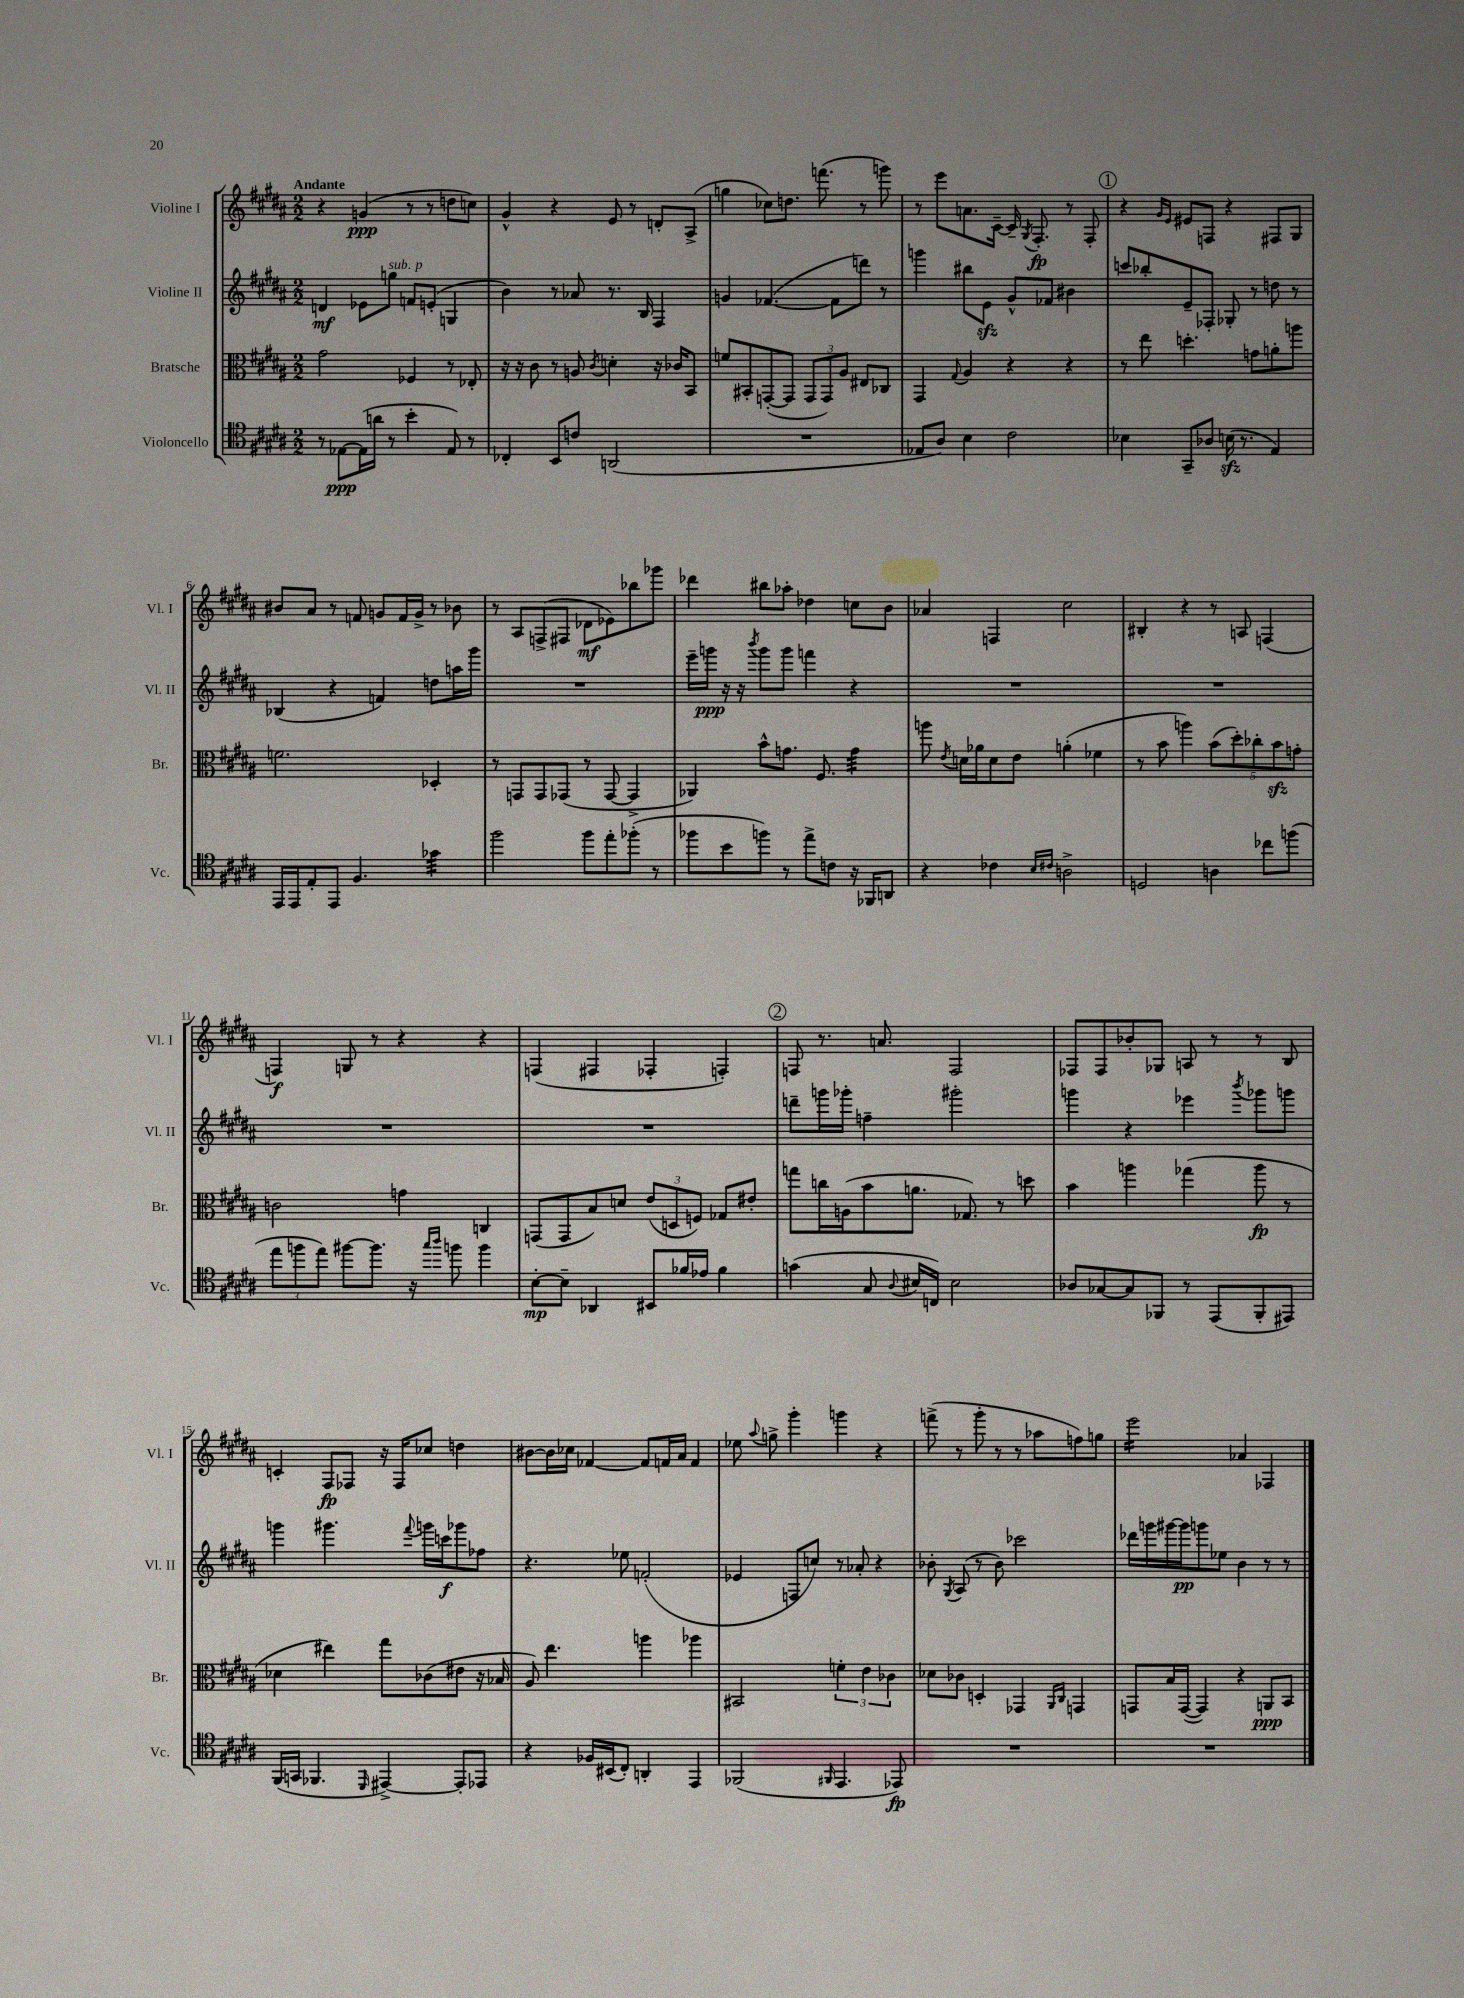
<<
\new StaffGroup <<
\new Staff = "s0" \with { instrumentName = "Violine I" shortInstrumentName = "Vl. I" } {
    \clef treble \key b \major \numericTimeSignature \time 2/2 \tempo "Andante"
    \autoBeamOff r4 g'4\ppp( r8 r8 d''8[ c''8]) |
    gis'4-^ r4 e'8 r8 d'8[-. ais8]->( |
    g''4 ces''8[) d''8.] f'''8.( r8 g'''8) |
    r8 e'''8[ a'8. cis'16]~-- cis'16-- \acciaccatura { gis8 } fis8.-.\fp r8 fis8-. |
    \mark \markup { \circle "1" } r4 \grace { gis'16[ e'16] } eis'8[ f8] r4 fis8[ gis8] |
    bis'8[ ais'8] r8 f'8 g'8[ f'16 g'16]-> r8 bes'8 |
    r8 ais8[ f8->( fis8] des'8[\mf ees'8) bes''8 ges'''8] |
    des'''4 bis''8[ aes''8]-. des''4 c''8[ b'8] |
    aes'4 f4 cis''2 |
    bis4-. r4 r8 a8 f4( |
    f4\f) g8 r8 r4 r4 |
    f4( fis4 fes4-. f4-.) |
    \mark \markup { \circle "2" } f8 r8. a'8. f2 |
    fes8[ fes8 bes'8-. ges8] a8 r8 r8 b8 |
    c'4-. fis8[\fp fes8] r16 fes16[ ces''8] d''4 |
    bis'8[~ bis'16 ces''16] fes'4~ fes'8[ f'16 ais'16] f'4 |
    ees''8 \appoggiatura { ais''8 } g''8-> gis'''4-. g'''4 r4 |
    f'''8->( r8 gis'''8-. r8 r8 aes''8[ f''8) g''8] |
    e'''2:16 aes'4 fes4 \bar "|." |
}
\new Staff = "s1" \with { instrumentName = "Violine II" shortInstrumentName = "Vl. II" } {
    \clef treble \key b \major \numericTimeSignature \time 2/2
    \autoBeamOff d'4\mf ees'8[ g''8]^\markup { \italic "sub. p" } f'8[ e'8]-.( g4 |
    b'4) r8 aes'8 r8. b16 fis4 |
    g'4 fes'4.~( fes'8[ d'''8]) r8 |
    g'''4 bis''8[ e'8]\sfz gis'8[-^ fes'8] bis'4 |
    \mark \markup { \circle "1" } c'''8[ bes''8-. e'8-- fes8]-. ges8-. r8 d''8 r8 |
    bes4( r4 f'4) d''8[ a''16 gis'''16] |
    R1 |
    e'''16[-- g'''16]\ppp r16 r16 \acciaccatura { b'''8 } g'''8[ g'''8] f'''4 r4 |
    R1 |
    R1 |
    R1 |
    R1 |
    \mark \markup { \circle "2" } d'''8[-- g'''16 ges'''16]-. f''4-- gis'''2-. |
    g'''4 r4 ees'''4 \acciaccatura { b'''8 } ges'''8[ g'''8] |
    g'''4 gis'''4. \appoggiatura { fis'''8 } g'''16[ c'''16\f ges'''8 fes''8] |
    r4. ees''8 f'2-.( |
    ees'4 f8[ c''8]) r8 aes'8-. r4 |
    bes'8-. \acciaccatura { gis8 } ais8( r8 bes'8) ces'''2 |
    des'''16[ g'''16 gis'''16~ gis'''16\pp g'''8 ees''8] b'4 r8 r8 \bar "|." |
}
\new Staff = "s2" \with { instrumentName = "Bratsche" shortInstrumentName = "Br." } {
    \clef alto \key b \major \numericTimeSignature \time 2/2
    \autoBeamOff gis'2 fes4 r8 ees8-. |
    r16 r16 cis'8 r8 a8 \acciaccatura { cis'8 } d'4-. r16 ces'16[ b,8] |
    f'8[ bis,8-. g,8~-.( g,8] \tuplet 3/2 { g,8[ g,8) ais8] } eis8[ ces8] |
    gis,4 \appoggiatura { gis8 } ais4 r4 r4 |
    \mark \markup { \circle "1" } r8 e''8 d''4.-. g'8[ a'8-. a''8] |
    f'2. des4-. |
    r8 g,8[ g,8 ges,8]( r8 ges,8~ ges,4-> |
    aes,4) b'8[-^ g'8.] fis8. g'4:32 |
    a''8 \acciaccatura { e'8 } d'16[ aes'16 d'8 e'8] a'4-.( fes'4 |
    r8 b'8 a''4) \tuplet 5/4 { b'8[( dis''8-.) ces''8-. b'8\sfz g'8]-. } |
    c'2 g'4 c4 |
    g,8[( g,8 b8) d'8] \tuplet 3/2 { e'8[( d8 f8]) } ges8[ eis'8]-. |
    \mark \markup { \circle "2" } g''8[ c''16 a16( b'8 a'8.] ges8.) r8 d''8 |
    b'4 a''4 ges''4( a''8\fp r8 |
    des'4 eis''4) gis''8[ ces'8( eis'8] r16 bes16 |
    ais8) e''4. a''4 aes''4 |
    bis,2 \tuplet 3/2 { f'4-. e'4 ces'4 } |
    des'8[ ces'8] d4-. ges,4 \grace { ais,16[ cis16] } g,4 |
    g,8[ b16 g,16]~( g,4) r4 a,8[\ppp b,8] \bar "|." |
}
\new Staff = "s3" \with { instrumentName = "Violoncello" shortInstrumentName = "Vc." } {
    \clef tenor \key b \major \numericTimeSignature \time 2/2
    \autoBeamOff r8 ees8[~\ppp ees16( a'16] r8 b'4-. ees8) r8 |
    ces4-. b,8[ c'8] a,2( |
    R1 |
    ees8[ ais8]) b4 cis'2 |
    \mark \markup { \circle "1" } bes4 gis,8[-- aes8] b16\sfz( r8. e4) |
    e,16[ e,16 e8-. e,8] fis4. ges'4:32 |
    fis''2 fis''8[ e''8-. fes''8]-.( r8 |
    fes''8[ b'8 f''8]) r8 e''8[-> c'8] r16 fes,16[ a,8] |
    r4 ces'4 \grace { b16[ cis'16] } a2-> |
    d2 a4 ces''8[ f''8]( |
    \tuplet 3/2 { e''8[ f''8 e''8]) } fis''8[~ fis''8.] r16 \grace { gis''16[ ais''16] } f''8 f''4 |
    b8[~-.\mp b8]-- aes,4 bis,8[ fes'16 ees'16] fes'4 |
    \mark \markup { \circle "2" } g'4( gis8 \appoggiatura { ais8 } bis16[ c16]) bis2 |
    aes8[ ges8~ ges8 fes,8] r8 e,8[( fes,8-. eis,8]) |
    fis,16[( g,16] fes,4. \grace { dis,16 } eis,4~->) eis,8[-. ees,8] |
    r4 fes16[ bis,16( cis8]-.) a,4-. e,4 |
    fes,2( \grace { fis,16 } e,4. ees,8\fp) |
    R1 |
    R1 \bar "|." |
}
>>
>>
